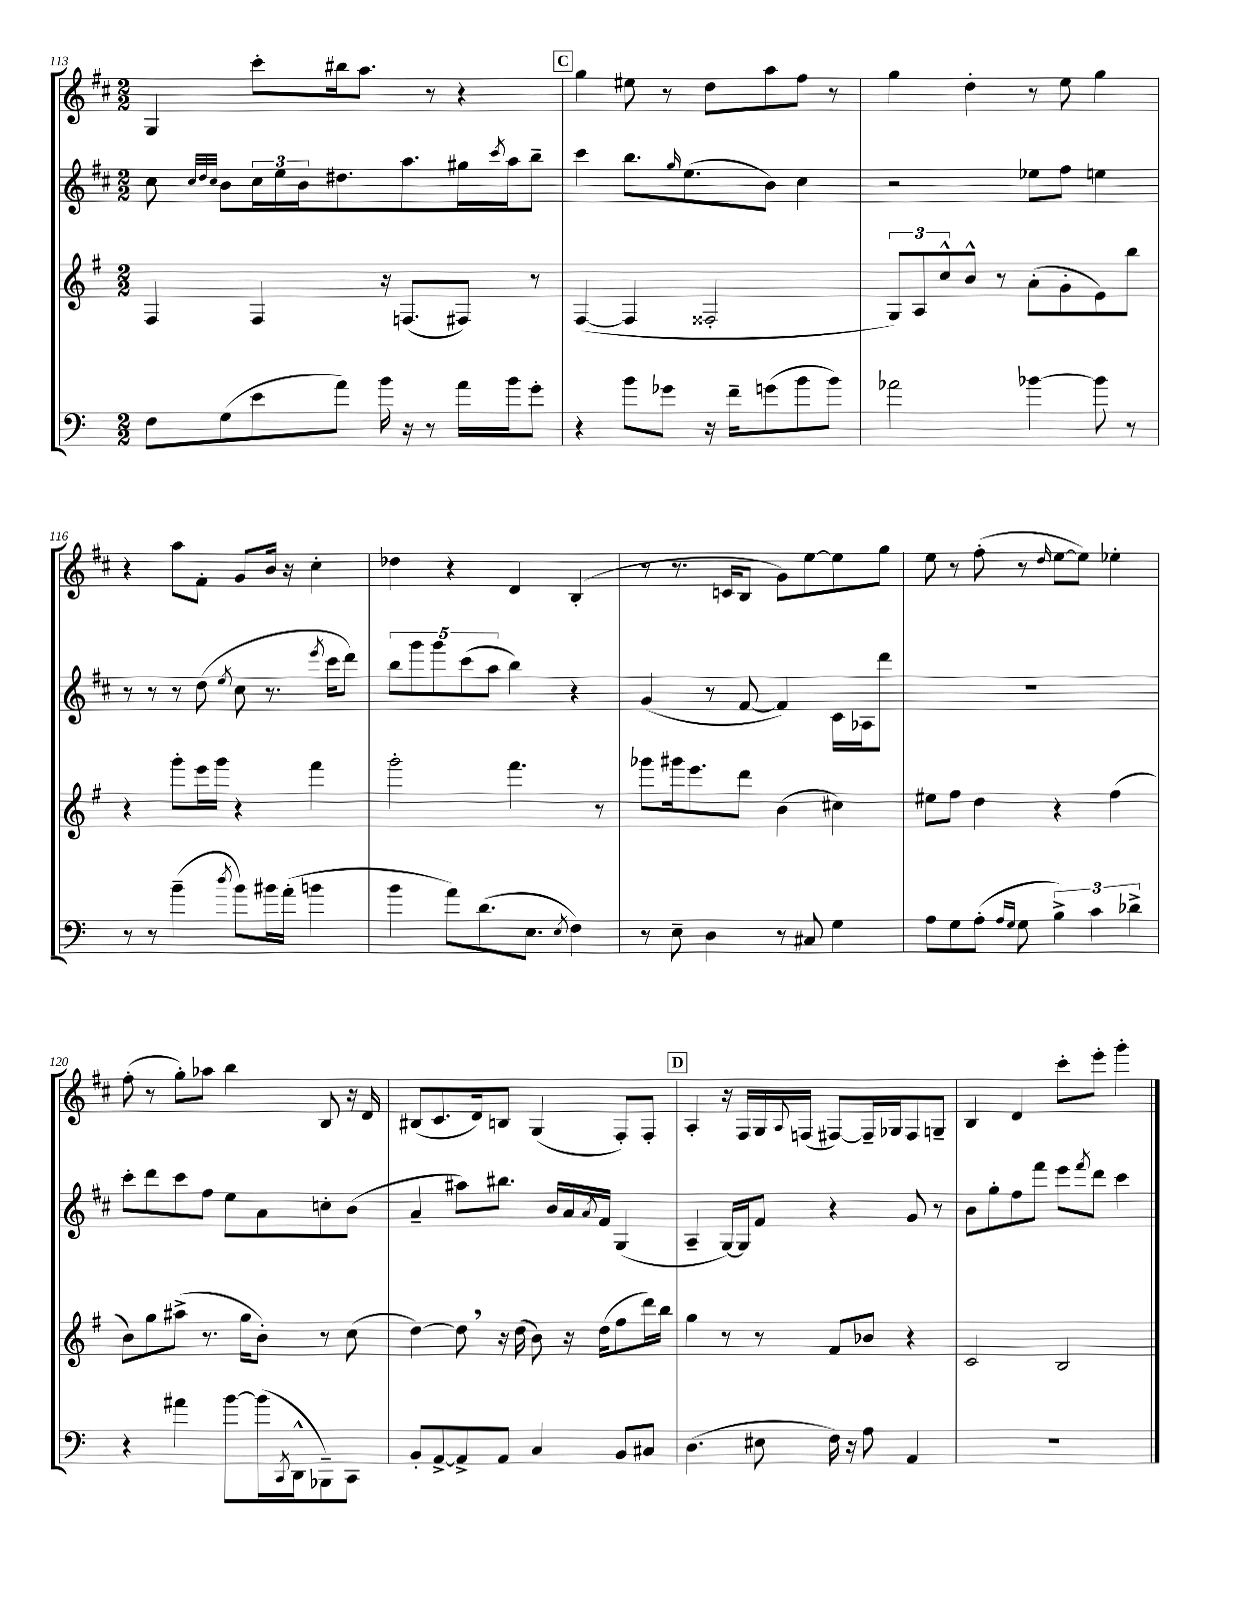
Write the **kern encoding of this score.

**kern	**kern	**kern	**kern
*staff4	*staff3	*staff2	*staff1
*clefF4	*clefG2	*clefG2	*clefG2
*k[]	*k[f#]	*k[f#c#]	*k[f#c#]
*M2/2	*M2/2	*M2/2	*M2/2
8F\L	4F#/	8cc#\	4G/
.	.	32qqcc#/LLL	.
.	.	32qqdd/	.
.	.	32qqcc#/JJJ	.
(8G\	.	8b\L	.
8e\	4F#/	24cc#\L	8ccc#'\L
.	.	24ee\	.
.	.	24b\J	.
8a\J)	.	8.dd#\	16bb#\k
.	.	.	8.aa\J
16b\	16r	.	.
16r	(8.F/L	8.aa\	.
8r	.	.	8r
16a\LL	8F#/J)	16gg#\L	4r
.	.	8qccc#/	.
16b\J	.	16aa\J	.
8g'\J	8r	8bb~\J	.
=	=	=	=
4r	([4F#/	4ccc#\	4gg\
8b\L	4F#/]	8.bb\L	8ee#\
8g-\J	.	.	8r
.	.	16qqgg/	.
.	.	(8.ee\	.
16r	2F##'/	.	8dd\L
16f~\LK	.	.	.
(8g\	.	8b\J)	8aa\
8b\	.	4cc#\	8ff#\J
8b\J)	.	.	8r
=	=	=	=
2a-\	12G/L)	2r	4gg\
.	12A/	.	.
.	12cc^^/	.	.
.	8b^^/J	.	4dd'\
.	8r	.	.
[4b-\	(8a'\L	8ee-\L	8r
.	8g'\	8ff#\J	8ee\
8b-\]	8e\)	4ee\	4gg\
8r	8bb\J	.	.
=	=	=	=
8r	4r	8r	4r
8r	.	8r	.
(4b~\	8ggg'\L	8r	8aa\L
.	16eee\L	(8dd\	8f#'\J
.	16ggg\JJ	.	.
8qdd/	.	8qee/	.
8b\L)	4r	8cc#\	8g/L
16b#\L	.	8.r	16b/Jk
(16a'\JJ	.	.	16r
4b\	4fff#\	.	4cc#'\
.	.	8qeee/	.
.	.	16ccc#\LK	.
.	.	8ddd\J)	.
=	=	=	=
4b\	2ggg'\	10bb\L	4dd-\
.	.	10ggg\	.
.	.	10ggg\	.
8a\L)	.	.	4r
.	.	(10ccc#\	.
(8.d\	.	.	.
.	.	10aa\J	.
.	4.fff#\	4bb\)	4d/
8.E\J	.	.	.
8qE/	.	.	.
4F\)	.	4r	(4B'/
.	8r	.	.
=	=	=	=
8r	8ggg-\L	(4g/	8r
8E~\	16ggg#\k	.	8.r
.	8.eee\	.	.
4D\	.	8r	.
.	.	.	16c/LK
.	8ddd\J	[8f#/	8B/J
8r	(4b\	4f#/])	8g\L)
8C#/	.	.	[8ee\
4G\	4cc#\)	16c#\LL	8ee\]
.	.	16A-\J	.
.	.	8ddd\J	8gg\J
=	=	=	=
8A\L	8ee#\L	1r	8ee\
8G\	8ff#\J	.	8r
(8A'\J	4dd\	.	(8ff#'\
16qqA/LL	.	.	.
16qqG/JJ	.	.	.
8G\	.	.	8r
.	.	.	16qqdd/
6B^\)	4r	.	[8ee\L
.	.	.	8ee\]J)
6c\	.	.	.
.	(4ff#\	.	4ee-'\
6d-^\	.	.	.
=	=	=	=
4r	8b\L)	8ccc#'\L	(8ff#'\
.	8gg\	8ddd\	8r
4a#\	(8aa#^\J	8ccc#\	8gg'\L)
.	8.r	8ff#\J	8aa-\J
[8b\L	.	8ee\L	4bb\
.	16gg\LK	.	.
(16b\]L	8b'\J)	8a\	.
8qCC/	.	.	.
16DD^^\J	.	.	.
8BBB-~\)	8r	8cc'\	8B/
8CC\J	(8cc\	(8b\J	16r
.	.	.	16d/
=	=	=	=
8BB'/L	[4dd\)	4a~/	(8B#/L
[8AA^/	.	.	8.c#/
8AA^/]	8dd\]	8aa#\L)	.
.	.	.	16d/k)
8AA/J	16r	8.bb#\J	8B/J
.	(16dd\	.	.
4C/	8b\)	.	(4G/
.	.	16b/LL	.
.	16r	16a/	.
.	.	8qa/	.
.	(16dd\LK	16f#/JJ	.
8BB/L	8ff#\	(4G/	8F#'/L)
8C#/J	16ddd\L)	.	8F#'/J
.	16bb\JJ	.	.
=	=	=	=
(4.D\	4gg\	4A~/	4A'/
.	8r	[16G/LL)	16r
.	.	16G/]J	16F#/LL
8E#\	8r	8f#/J	16G/
.	.	.	8qqA/
.	.	.	(16F/JJ
16F\)	8f#/L	4r	[8F#/L)
16r	.	.	.
8A\	8b-/J	.	16F#~/]L
.	.	.	16G-/J
4AA/	4r	8g/	8F#/
.	.	8r	8G~/J
=	=	=	=
1r	2c/	8b\L	4B/
.	.	8gg'\	.
.	.	8ff#\	4d/
.	.	8fff#\J	.
.	2B/	8eee\L	8ccc#'\L
.	.	8qfff#/	.
.	.	8ddd\J	8eee'\J
.	.	4ccc#\	4ggg'\
==	==	==	==
*-	*-	*-	*-
